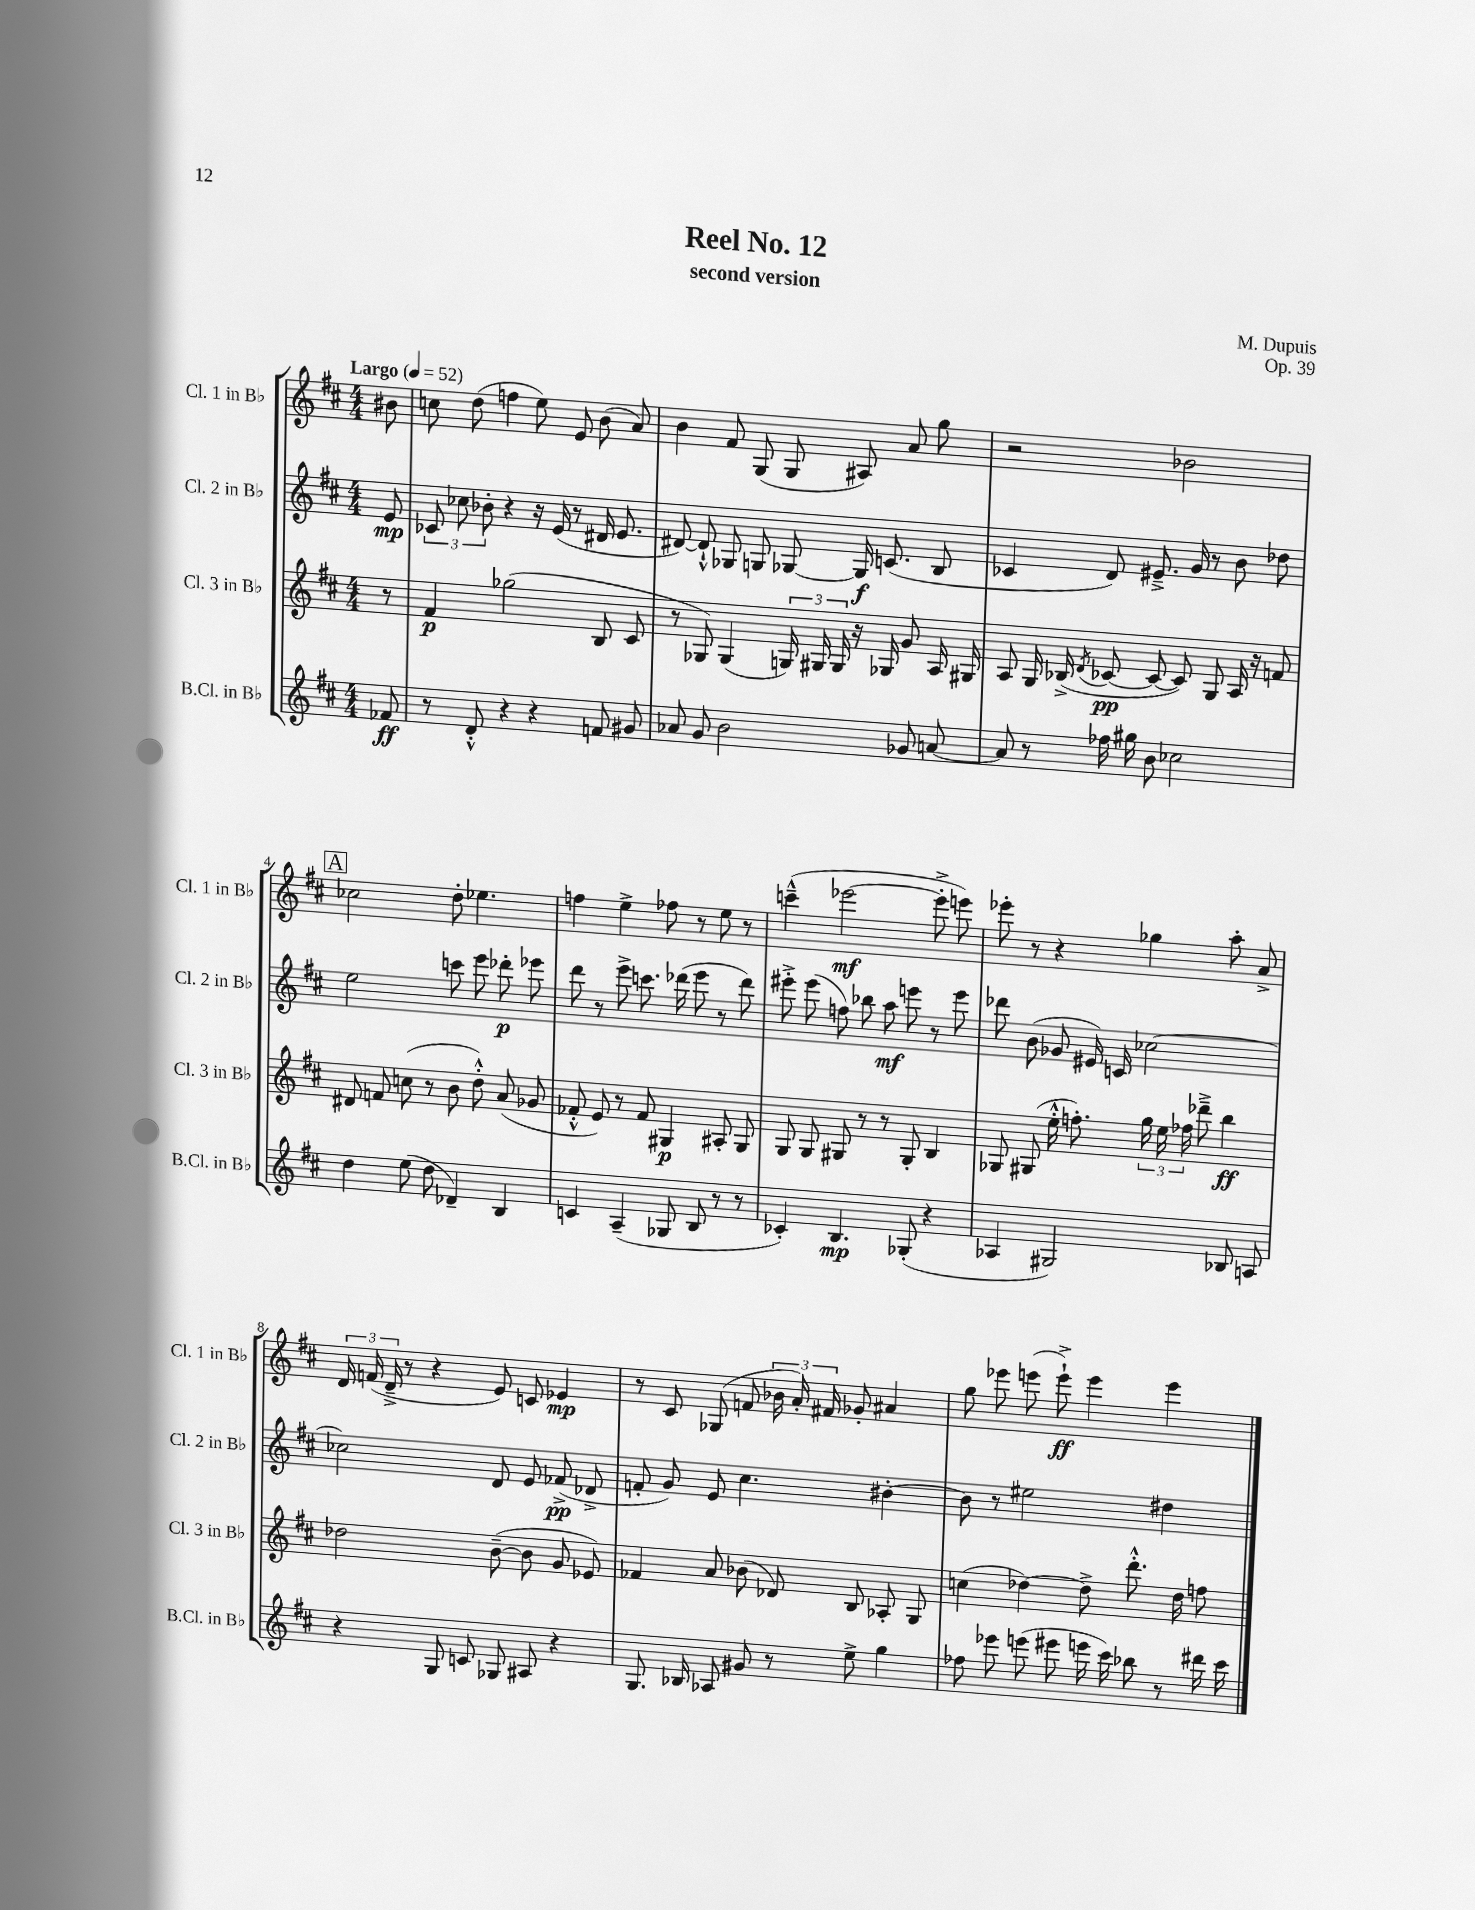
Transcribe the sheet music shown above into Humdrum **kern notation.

**kern	**kern	**kern	**kern
*staff4	*staff3	*staff2	*staff1
*clefG2	*clefG2	*clefG2	*clefG2
*k[f#c#]	*k[f#c#]	*k[f#c#]	*k[f#c#]
*M4/4	*M4/4	*M4/4	*M4/4
*MM52	*MM52	*MM52	*MM52
8f-	8r	8e	8b#
=	=	=	=
8r	4f#	12c-	8cc
.	.	12cc-	.
8d'^^	.	.	(8dd
.	.	12b-'	.
4r	(2gg-	4r	4ff
4r	.	16r	8ee)
.	.	(16e	.
.	.	8r	8e
8f	8B	16d#	(8b
.	.	8.e	.
8g#	8c#	.	8a)
=	=	=	=
8a-	8r	[8d#)	4b
8g	8G-)	8d#`^^]	.
2b	(4G-	8G-	8f#
.	.	8G	(8G
.	24G)	[8G-	8G
.	24G#	.	.
.	24G#	.	.
.	16r	16G-]	8A#)
.	16G-	(8.c	.
8g-	8g	.	8a
[8a	16A	8B	8gg
.	16G#	.	.
=	=	=	=
8a]	8A	4c-	2r
8r	16G	.	.
.	(16B-^	.	.
.	8qd	.	.
16ff-	[8c-	8d)	.
16gg#	.	.	.
8b	8c-_	8.e#~^	.
2cc-	8c-])	.	2b-
.	.	16g	.
.	8G	8r	.
.	16A	8b	.
.	16r	.	.
.	8f	8dd-	.
=	=	=	=
4dd	8d#	2ee	2cc-
.	8f	.	.
(8ee	(8cc	.	.
8dd	8r	.	.
4d-~)	8b	8ccc	8dd'
.	8dd'^^)	8eee	4.ee-
4B	(8a	8ddd-'	.
.	8g-	8eee-	.
=	=	=	=
4c	8f-'^^	8ddd	4ff
.	8e)	8r	.
(4A~	8r	8eee^	4ee^
.	8f-	8.ccc	.
8G-	4G#	.	8ff-
.	.	(16ddd-	.
8B	.	8eee	8r
8r	8A#'	8r	8ee
8r	8G#	8ddd-)	8r
=	=	=	=
4c-')	8G	8eee#'^	(4ccc~^^
.	8G	(8eee#	.
4.B	8G#	8ff)	[2eee-
.	8r	8bb-	.
.	8r	8aa	.
(8G-'	8G#'	8eee	.
4r	4B	8r	8eee-'^]
.	.	8eee	8eee)
=	=	=	=
4A-	8G-	8ddd-	8eee-'
.	(8G#	(8b	8r
2G#)	16ee'^^	8g-	4r
.	8.ff')	.	.
.	.	16e#)	.
.	.	16c	.
.	24gg	[2cc-	4gg-
.	24ee	.	.
.	24ff-	.	.
.	8ddd-~^	.	.
8B-	4bb	.	8aa'
8A	.	.	8a^
=	=	=	=
4r	2dd-	2cc-]	24d
.	.	.	(24f
.	.	.	24d~^
.	.	.	8r
8G	.	.	4r
8c	.	.	.
8G-	([8b~	8d	8e)
8A#	8b]	8e	8c
4r	8g	(8f-^	4e-
.	8e-)	8d-^	.
=	=	=	=
8.G	4f-	8f'	8r
.	.	8g)	8c#
16B-	.	.	.
8A-	8a	8e	(8G-
8g#	(8b-	4.cc#	8f
8r	8d-)	.	24b-
.	.	.	24a')
.	.	.	24f#
8ee^	8B	.	8g-'
4gg	8A-'	[4b#'	4a#
.	8G	.	.
=	=	=	=
8ff-	(4cc	8b#]	8gg
8eee-	.	8r	8eee-
(8eee	[4dd-)	2ee#	(8eee
8eee#	.	.	8eee`^)
16eee	8dd-^]	.	4eee
16ccc#)	.	.	.
8bb-	8.ddd'^^	.	.
8r	.	4dd#	4eee
.	16dd-	.	.
16ddd#	8ff	.	.
16ccc#	.	.	.
==	==	==	==
*-	*-	*-	*-
